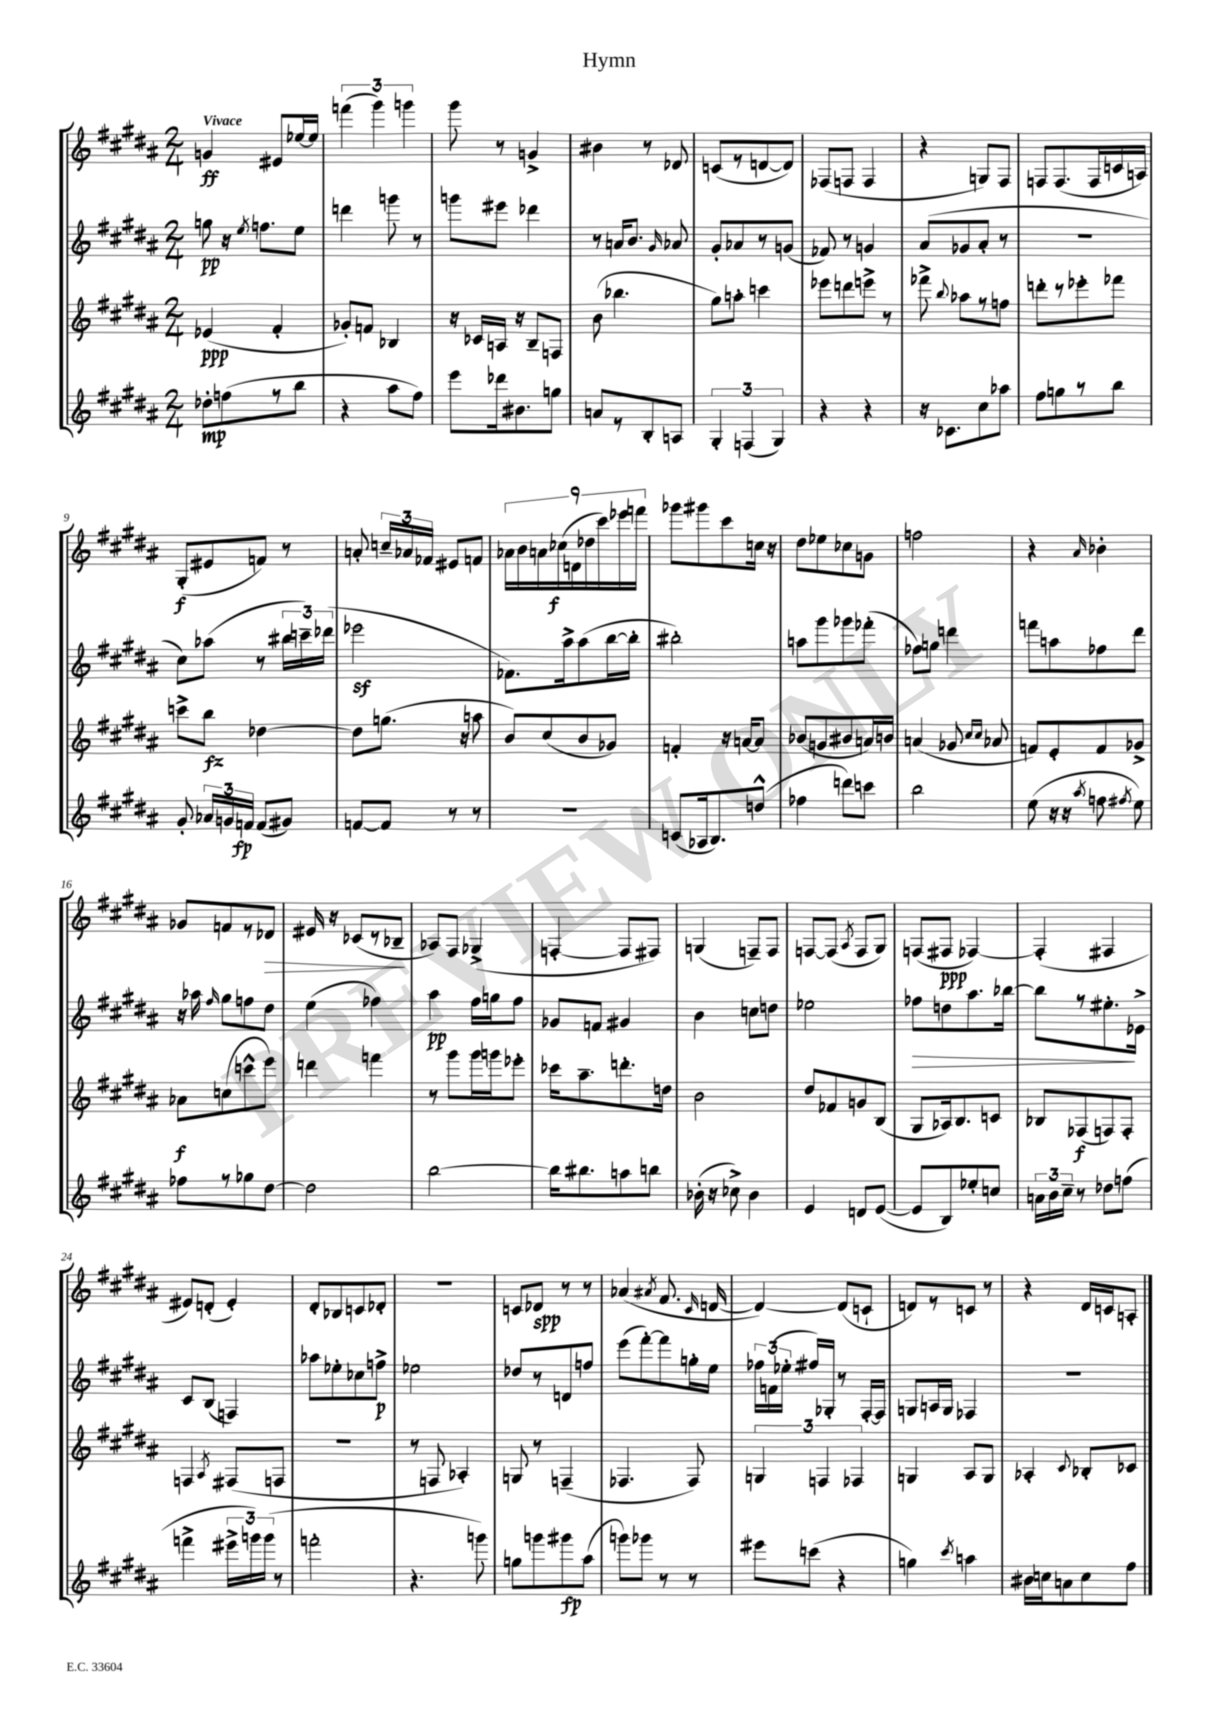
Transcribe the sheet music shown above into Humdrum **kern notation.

**kern	**kern	**kern	**kern
*staff4	*staff3	*staff2	*staff1
*clefG2	*clefG2	*clefG2	*clefG2
*k[f#c#g#d#a#]	*k[f#c#g#d#a#]	*k[f#c#g#d#a#]	*k[f#c#g#d#a#]
*M2/4	*M2/4	*M2/4	*M2/4
8dd-'	(4e-	8gg	4g
(8ff	.	16r	.
.	.	8qee	.
.	.	8.ff	.
8r	4f#'	.	8e#
8bb	.	8ee	[16ee-
.	.	.	16ee-]
=	=	=	=
4r	8g-')	4ddd	(6fff
.	8f	.	.
.	.	.	6ggg#)
8aa#	4B-	8ggg	.
.	.	.	6ggg
8ff#)	.	8r	.
=	=	=	=
8eee	16r	8ggg	8ggg#
.	16c-	.	.
16ddd-	16A	8eee#	8r
8.b#	16r	.	.
.	8B~	4ddd-	4g^
8gg	8F	.	.
=	=	=	=
8a	(8b	8r	4b#
8r	4.bb-	16a	.
.	.	8.b	.
8B'	.	.	8r
.	.	16qqg#	.
8A	.	8a-	8d-
=	=	=	=
6G#'	8gg#)	8g#'	(8c
.	8aa'	8a-	8r
(6F	.	.	.
.	4ccc	8r	[8d
6G#)	.	.	.
.	.	(8g	8d])
=	=	=	=
4r	8eee-	8f-)	(8F-
.	8ddd	8r	8F
4r	8eee^	4g	4F
.	8r	.	.
=	=	=	=
16r	8fff-^	(8a#	4r
8.c-	.	.	.
.	8qqbb	.	.
.	8aa-	8g-	.
8cc#	8r	8a#'	8G)
8aa-	8ff	8r	8F#
=	=	=	=
8ff#	8ddd'	2r	8F
8gg	8r	.	(8.F
8r	8eee-'	.	.
.	.	.	16F
8bb	8fff-	.	16c
.	.	.	16A)
=	=	=	=
8g#'	8ccc^	8cc#)	(8G#'
24a-	8bb	(8aa-	8e#
24g	.	.	.
24f	.	.	.
(8f	[4dd-	8r	8f)
8g#)	.	24bb#	8r
.	.	24ccc~)	.
.	.	(24ddd-	.
=	=	=	=
[8f	8dd-]	2eee-	8a'
8f]	(8.gg	.	24cc~
.	.	.	24a-
.	.	.	24f-
8r	.	.	8e#
.	16r	.	.
8r	8aa	.	8f
=	=	=	=
2r	8b)	8.f-)	18a-
.	.	.	18b
.	.	.	18a
.	(8cc#	.	.
.	.	.	(18cc-
.	.	16aa#^	.
.	.	.	18d
.	8b	(8aa#	.
.	.	.	18dd-
.	.	.	18ccc#)
.	8g-)	[16bb	.
.	.	.	18eee-
.	.	16bb']	.
.	.	.	18fff
=	=	=	=
(8c	4f'	2bb#')	8ggg-
16A-	.	.	8ggg#
8.B)	.	.	.
.	16r	.	8ccc#
.	[16a	.	.
(8dd^^	8a]	.	16cc
.	.	.	16r
=	=	=	=
4ff-	(8b-	8aa	8dd#
.	8g	8ggg#	8ee-
8ddd)	8b#	8ggg-	8cc-
8ccc	16a)	(8fff-'	8g
.	16b	.	.
=	=	=	=
2bb	(4a	8ff-)	2ff
.	.	8gg	.
.	8g-	4ddd	.
.	16qqcc#	.	.
.	16qqcc#	.	.
.	8a-	.	.
=	=	=	=
(8ee	8f)	8fff	4r
16r	8e'	8aa	.
16r	.	.	.
8qaa#	.	.	16qqa#
8ff	8f	8ff-	4b-'
8qff#	.	.	.
8ee)	8g-^	8ddd#	.
=	=	=	=
8ff-	8a-	16r	8g-
.	.	16aa-	.
.	.	16qqff#	.
8r	(8cc	8gg#	8f
8gg-	8ccc^^	8ff	8r
[8dd#	8eee)	8dd#	8d-
=	=	=	=
2dd#]	4ddd	(4ee	16e#
.	.	.	16r
.	.	.	(8c-
.	4fff	4ff-)	8r
.	.	.	8B-~
=	=	=	=
[2bb	8r	4aa#	8A-)
.	8ggg#	.	8F#
.	16ggg#	16ff#	(4G-^
.	16ggg	16gg	.
.	8eee-'	8ff#	.
=	=	=	=
16bb]	16ccc-	8g-	[4F'
8.bb#	8.aa#~	.	.
.	.	8f	.
8aa	8.ddd'	4g#	8F]
8bb	.	.	8F#)
.	16dd	.	.
=	=	=	=
(16b-'	2b	4b	(4G
16r	.	.	.
8cc-^)	.	.	.
4b-	.	8cc	8F~)
.	.	8dd	8F
=	=	=	=
4e	8dd#	2ee-	[8F
.	8f-	.	(8F]
.	.	.	8qA#
8d	8g	.	8F
([8e	(8B	.	8G#)
=	=	=	=
8e]	8G#	8ff-	(8F
8B)	16A-)	8dd	8F#
.	8.B	.	.
8ee-'	.	8.aa#	[4F-)
8cc	8c	.	.
.	.	[16bb-	.
=	=	=	=
24a	8B-	8bb-]	(4F-']
24b	.	.	.
24cc#~	.	.	.
8r	(8F-	8r	.
8dd-	8F)	8.ee#'	4F#
(8ff	8F'	.	.
.	.	16e-^	.
=	=	=	=
4fff^	4F	8c#	8e#)
.	.	(8B	(8d'
.	8qA#	.	.
24eee#^	(8F#	4F)	4e#')
24ggg)	.	.	.
(24ggg	.	.	.
8r	8F	.	.
=	=	=	=
2fff'	2r	8aa-	8d#'
.	.	8ee-'	8B-
.	.	8cc-	8c
.	.	8ff^	8d-'
=	=	=	=
4.r	8r	2ee-	2r
.	8F	.	.
.	4A-')	.	.
8ggg)	.	.	.
=	=	=	=
8gg	8G	8dd-	8c
8ggg	8r	8r	8d-
8ggg#	(4F~	8d	8r
(8aa#	.	8ff	8r
=	=	=	=
8ggg)	4.F-	(8eee	(4a-
8ggg-	.	[8fff#')	.
.	.	.	8qa#
8r	.	8fff#]	8.f#
8r	8F-)	16gg'	.
.	.	.	16qqc#
.	.	16ee	[16d
=	=	=	=
8eee#	6G	24ff-	4d_)
.	.	(24f	.
.	.	24ee-'	.
(8ccc	.	16ff#)	.
.	6F	.	.
.	.	16G-'	.
4r	.	8r	(8d]
.	6F-	.	.
.	.	[16F#'	8c`
.	.	16F#]	.
=	=	=	=
4gg)	4G	8G	8d)
.	.	16A	8r
.	.	16G	.
8qccc#	.	.	.
4aa	8A#	4F-	8c
.	8G	.	8r
=	=	=	=
16b#	4A-'	2r	4r
16cc	.	.	.
8a	.	.	.
.	8qqc#	.	.
8cc	8B-'	.	16d#
.	.	.	16c
8ff#	8c-	.	8A'
==	==	==	==
*-	*-	*-	*-
